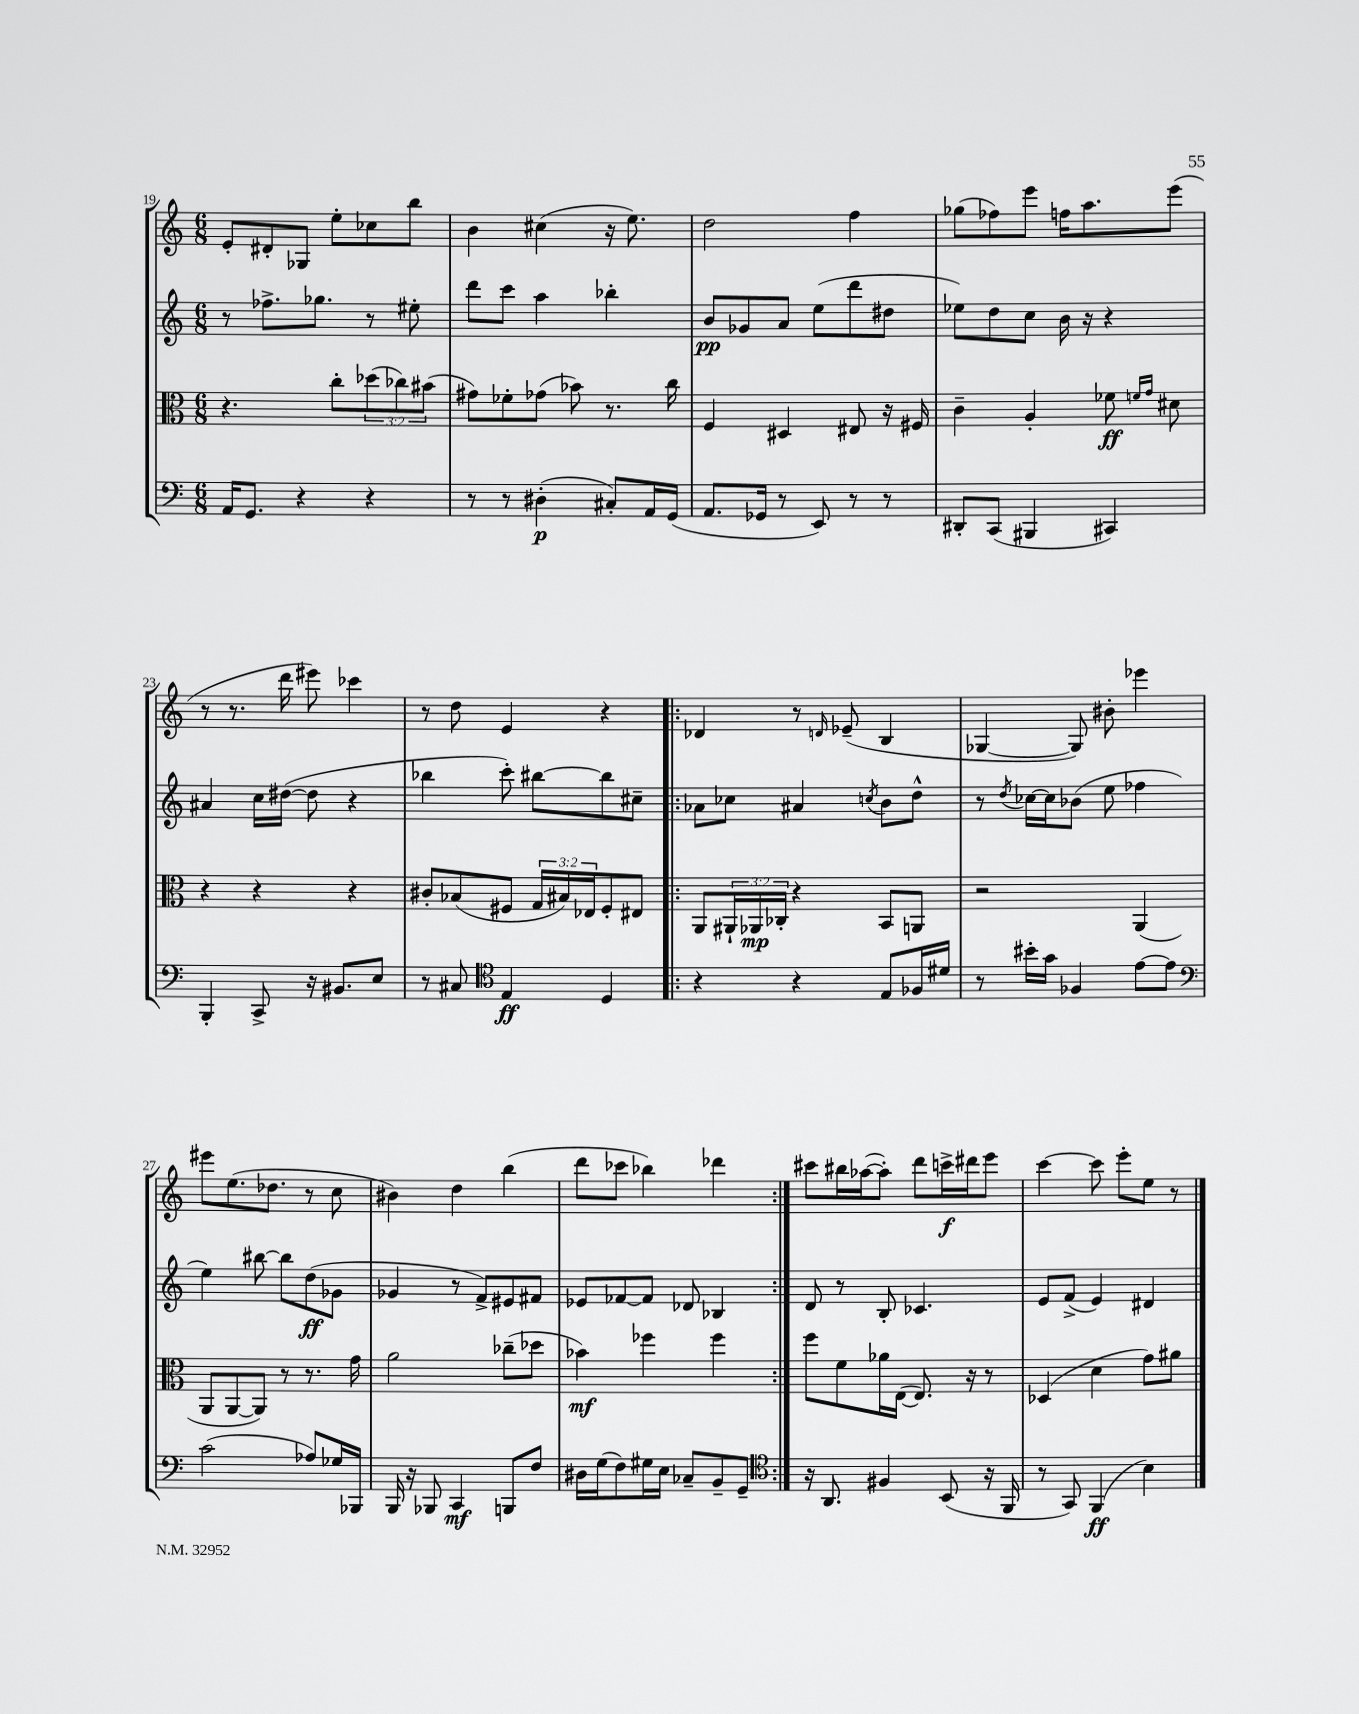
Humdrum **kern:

**kern	**kern	**kern	**kern
*staff4	*staff3	*staff2	*staff1
*clefF4	*clefC3	*clefG2	*clefG2
*k[]	*k[]	*k[]	*k[]
*M6/8	*M6/8	*M6/8	*M6/8
16AA	4.r	8r	8e'
8.GG	.	.	.
.	.	8.ff-^	8d#'
4r	.	.	8G-
.	.	8.gg-	.
.	8cc'	.	8ee'
4r	(12dd-	8r	8cc-
.	12cc-)	.	.
.	.	8ee#'	8bb
.	(12b#	.	.
=	=	=	=
8r	8g#)	8ddd	4b
8r	8f-'	8ccc	.
(4D#'	(8g-	4aa	(4cc#
.	8b-)	.	.
8C#')	8.r	4bb-'	16r
.	.	.	8.ee)
16AA	.	.	.
(16GG	16cc	.	.
=	=	=	=
8.AA	4F	8b	2dd
.	.	8g-	.
16GG-	.	.	.
8r	4D#	8a	.
8EE)	.	(8ee	.
8r	8E#	8ddd	4ff
8r	16r	8dd#	.
.	16F#	.	.
=	=	=	=
8DD#'	4c~	8ee-)	(8gg-
(8CC	.	8dd	8ff-)
4BBB#	4A'	8cc	8eee
.	.	16b	16ff
.	.	16r	8.aa
4CC#)	8f-	4r	.
.	16qqf	.	.
.	16qqg	.	.
.	8d#	.	(8eee
=	=	=	=
4BBB'	4r	4a#	8r
.	.	.	8.r
8CC^	4r	16cc	.
.	.	([16dd#	16ddd
16r	.	8dd#]	8eee#)
8.BB#	.	.	.
.	4r	4r	4ccc-
8E	.	.	.
=	=	=	=
8r	8c#'	4bb-	8r
8C#	(8B-	.	8dd
*clefC4	*	*	*
4E	8F#	8ccc')	4e
.	24G	[8bb#	.
.	24B#)	.	.
.	24E-	.	.
4D	8F#'	8bb#]	4r
.	8E#	8cc#~	.
=!|:	=!|:	=!|:	=!|:
4r	8AA	8a-	4d-
.	24AA#`	8cc-	.
.	24AA-	.	.
.	24C-'	.	.
4r	4r	4a#	8r
.	.	.	16qqd
.	.	.	(8e-~
.	.	8qcc	.
8E	8BB	8b	4B
16F-	8AA	8dd^^	.
16d#	.	.	.
=	=	=	=
8r	2r	8r	[4G-
.	.	8qdd	.
16b#'	.	[16cc-	.
16g	.	16cc-]	.
4F-	.	(8b-	8G-])
.	.	8ee	8b#'
[8e	(4AA	4ff-	4eee-
8e]	.	.	.
=	=	=	=
*clefF4	*	*	*
(2c	8AA	4ee)	8eee#
.	[8AA	.	(8.ee
.	8AA])	[8bb#	.
.	.	.	8.dd-
.	8r	8bb#]	.
8A-)	8.r	(8dd	8r
16G-	.	8g-	8cc
16BBB-	16g	.	.
=	=	=	=
16BBB	2a	4g-	4b#)
16r	.	.	.
8BBB-	.	.	.
4CC	.	8r	4dd
.	.	8f^)	.
8BBB	(8cc-~	8e#	(4bb
8F	8dd-	8f#	.
=	=	=	=
16D#	4b-)	8e-	8ddd
(16G	.	.	.
8F)	.	[8f-	8ccc-
16G#	4ff-	8f-]	4bb-)
16E	.	.	.
8C-~	.	8d-	.
8BB~	4ff-	4B-	4ddd-
8GG~	.	.	.
=:|!	=:|!	=:|!	=:|!
*clefC4	*	*	*
16r	8ff	8d	8ccc#
8.AA	.	.	.
.	8f	8r	16bb#
.	.	.	([16aa-
4F#	16a-	8B'	8aa-'])
.	([16E	.	.
.	8.E])	4.c-	8ddd
(8BB	.	.	16ccc^
.	16r	.	16ddd#
16r	8r	.	8eee
16FF	.	.	.
=	=	=	=
8r	(4D-	8e	[4ccc
8GG)	.	(8f^	.
(4FF	4d	4e)	8ccc]
.	.	.	8eee'
4B)	8g)	4d#	8ee
.	8a#	.	8r
==	==	==	==
*-	*-	*-	*-
